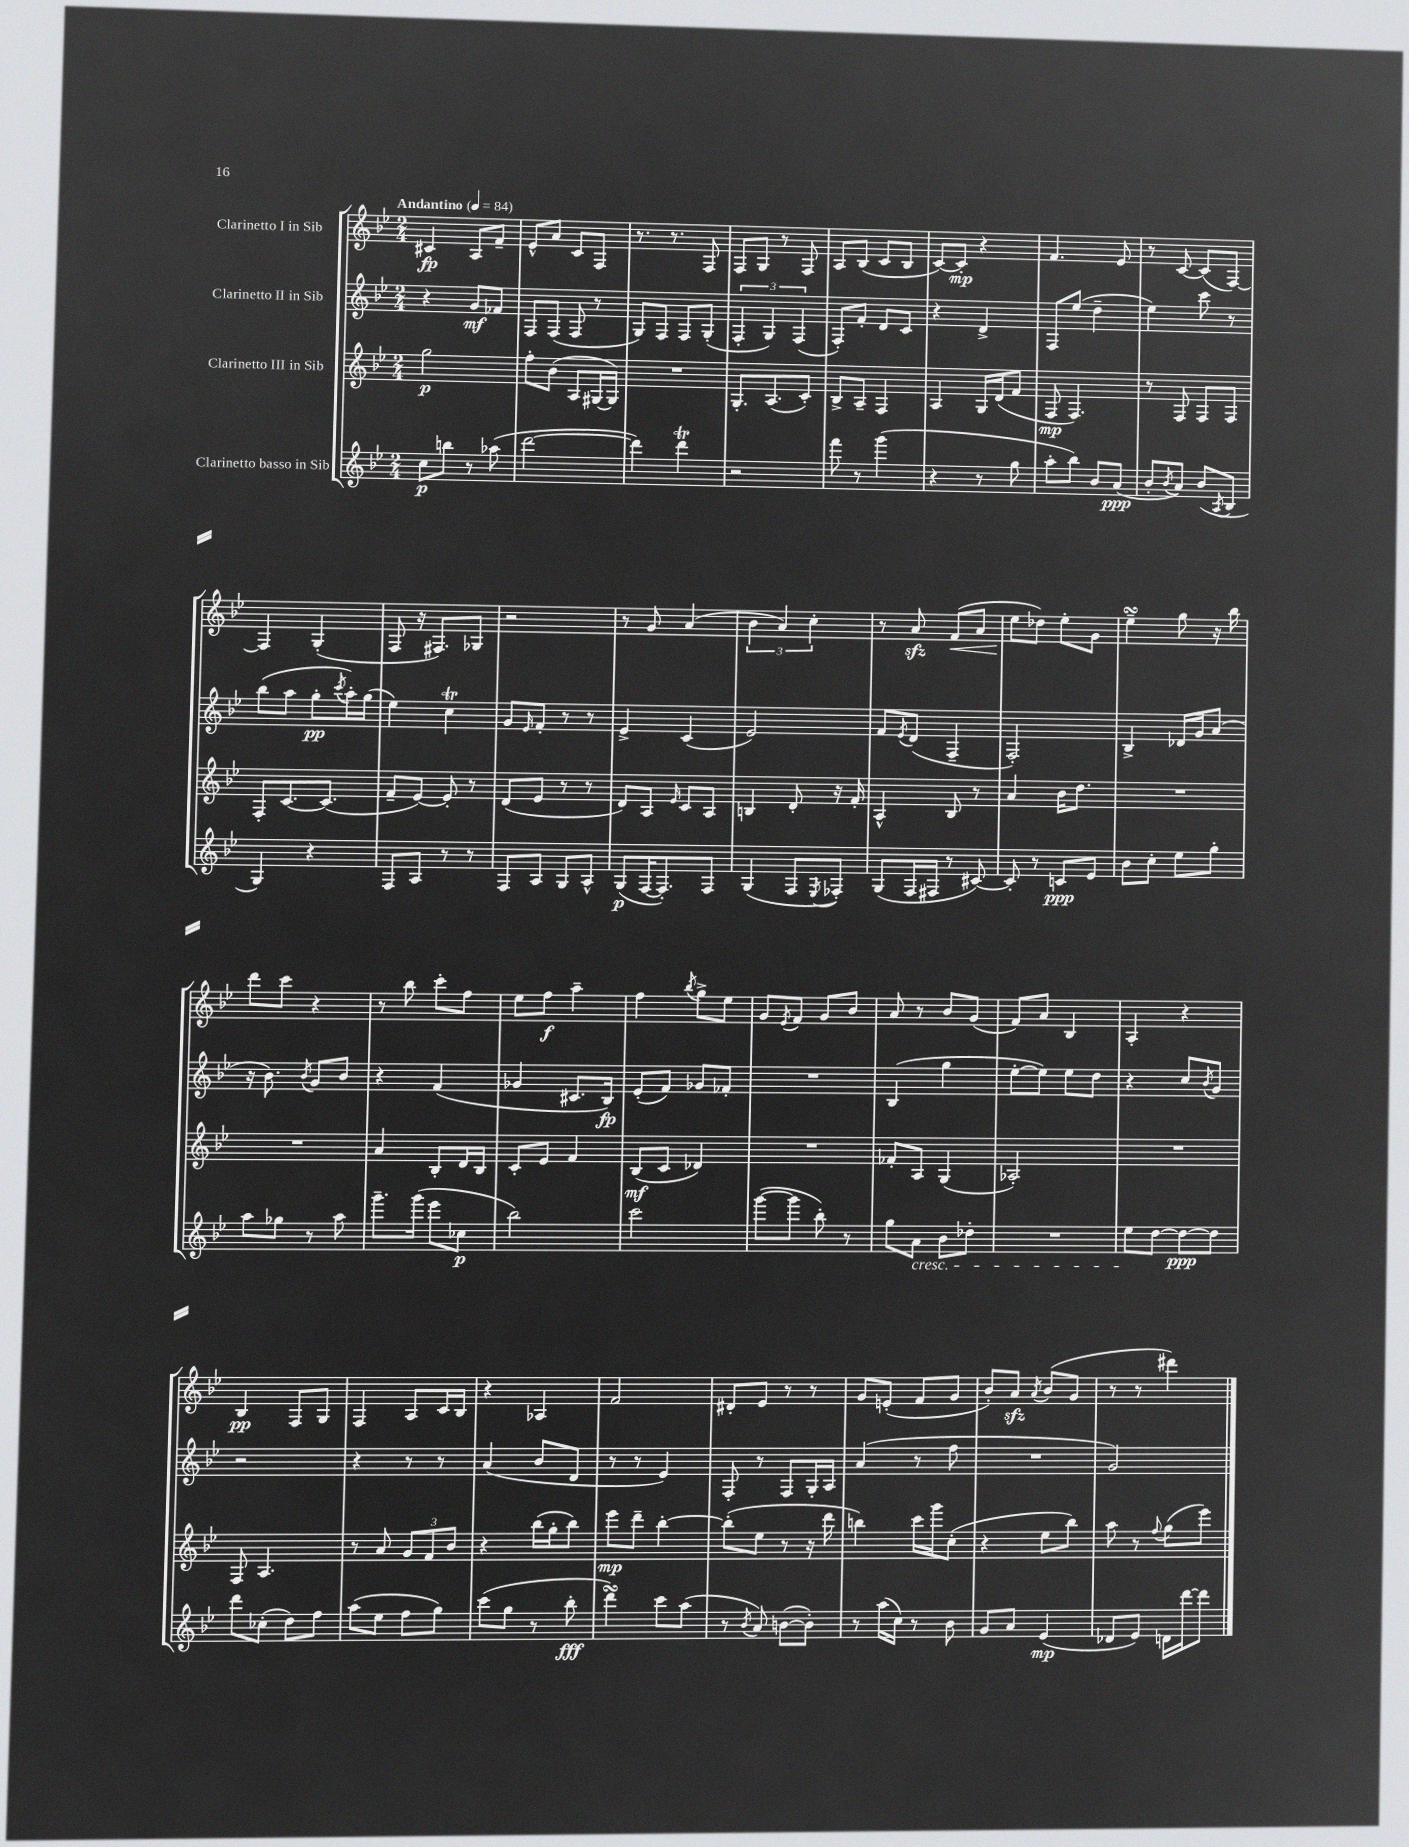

**kern	**dynam	**kern	**dynam	**kern	**dynam	**kern	**dynam
*part4	*part4	*part3	*part3	*part2	*part2	*part1	*part1
*staff4	*staff4	*staff3	*staff3	*staff2	*staff2	*staff1	*staff1
*I"Clarinetto basso in Sib	*	*I"Clarinetto III in Sib	*	*I"Clarinetto II in Sib	*	*I"Clarinetto I in Sib	*
*clefG2	*	*clefG2	*	*clefG2	*	*clefG2	*
*k[b-e-]	*	*k[b-e-]	*	*k[b-e-]	*	*k[b-e-]	*
*M2/4	*	*M2/4	*	*M2/4	*	*M2/4	*
*MM84	*	*MM84	*	*MM84	*	*MM84	*
=1	=1	=1	=1	=1	=1	=1	=1
!	!	!	!	!	!	!LO:TX:a:B:t=Andantino	!
8cc\L	p	2gg\	p	4r	.	4c#X/	fp
8bbn\J	.	.	.	.	.	.	.
8r	.	.	.	8g/L	mf	8A/L	.
(8aa-X\	.	.	.	8f-X/J	.	8f~/J	.
=2	=2	=2	=2	=2	=2	=2	=2
[2ddd\	.	8ff'\L	.	8F/L	.	8e-^^/L	.
.	.	(8b-\J	.	(8F/J	.	8a/J	.
.	.	8A/L	.	8F/	.	8c/L	.
.	.	[16G#X/L	.	8r	.	8F/J	.
.	.	16G#/JJ])	.	.	.	.	.
=3	=3	=3	=3	=3	=3	=3	=3
4ddd\])	.	2r	.	8G/L)	.	8.r	.
.	.	.	.	8F/J	.	.	.
.	.	.	.	.	.	8.r	.
4dddt\	.	.	.	8F/L	.	.	.
.	.	.	.	(8G'/J	.	8F/	.
=4	=4	=4	=4	=4	=4	=4	=4
2r	.	8.G'/L	.	6F'/	.	8F/L	.
.	.	.	.	.	.	8G/J	.
.	.	.	.	6G/)	.	.	.
.	.	(8.A/	.	.	.	.	.
.	.	.	.	.	.	8r	.
.	.	.	.	(6F/	.	.	.
.	.	8c'/J)	.	.	.	8F/	.
=5	=5	=5	=5	=5	=5	=5	=5
8fff\	.	8B-^/L	.	8F'/L)	.	8A/L	.
8r	.	8A~/J	.	8f'/J	.	(8B-/J	.
(4ggg\	.	4F/	.	8d/L	.	8c/L	.
.	.	.	.	8c/J	.	8B-/J	.
=6	=6	=6	=6	=6	=6	=6	=6
4r	.	4A/	.	4r	.	[8c/L)	.
.	.	.	.	.	.	8c'/J]	mp
8r	.	16G/LL	.	4d^/	.	4r	.
.	.	(16d/J	.	.	.	.	.
8gg\	.	8f/J	.	.	.	.	.
=7	=7	=7	=7	=7	=7	=7	=7
8aa'\L	.	8F/	mp	8F/L	.	4.f/	.
8bb-\J)	.	4.F/)	.	(8ee-/J	.	.	.
8b-/L	.	.	.	4dd~\	.	.	.
(8a/J	ppp	.	.	.	.	8e-/	.
=8	=8	=8	=8	=8	=8	=8	=8
8b-'/L	.	8r	.	4ee-\)	.	8r	.
8qb-/	.	.	.	.	.	.	.
8a/J)	.	8F/	.	.	.	[8c/	.
(8b-/L	.	8F/L	.	8ccc\	.	(8c/L]	.
8qA/	.	.	.	.	.	.	.
8B-/J	.	8F/J	.	8r	.	[8F/J)	.
!!LO:LB:g=z
=9	=9	=9	=9	=9	=9	=9	=9
4G/)	.	8F'/L	.	(8bb-\L	.	4F/]	.
.	.	[8.c/	.	8aa\J	.	.	.
4r	.	.	.	8gg'\L	pp	(4G'/	.
.	.	(8.c/J]	.	.	.	.	.
.	.	.	.	8qccc/	.	.	.
.	.	.	.	16aa'\L)	.	.	.
.	.	.	.	(16gg\JJ	.	.	.
=10	=10	=10	=10	=10	=10	=10	=10
8F/L	.	8f~/L	.	4ee-\)	.	8F/	.
8A/J	.	[8e-/J)	.	.	.	16r	.
.	.	.	.	.	.	8.F#X/L)	.
8r	.	8e-'/]	.	4ccT\	.	.	.
8r	.	8r	.	.	.	8G-X/J	.
=11	=11	=11	=11	=11	=11	=11	=11
8F/L	.	(8d/L	.	8g/L	.	2r	.
.	.	.	.	16qqe-/	.	.	.
8A/J	.	8e-/J	.	8f'/J	.	.	.
8G/L	.	8r	.	8r	.	.	.
8A^^/J	.	8r	.	8r	.	.	.
=12	=12	=12	=12	=12	=12	=12	=12
(8G/L	p	8d/L)	.	4e-^/	.	8r	.
[16F/K	.	8A/J	.	.	.	8g/	.
8.F'/])	.	.	.	.	.	.	.
.	.	16qqe-/	.	.	.	.	.
.	.	8c/L	.	(4c/	.	(4a/	.
8F/J	.	8A/J	.	.	.	.	.
=13	=13	=13	=13	=13	=13	=13	=13
(4G/	.	4Bn/	.	2e-/)	.	6b-\	.
.	.	.	.	.	.	6a/)	.
8F/L	.	8d'/	.	.	.	.	.
.	.	.	.	.	.	6cc'\	.
8qE-/	.	.	.	.	.	.	.
8F-X'/J)	.	16r	.	.	.	.	.
.	.	16f'/	.	.	.	.	.
=14	=14	=14	=14	=14	=14	=14	=14
(8G/L	.	4A^^/	.	8f/L	.	8r	.
.	.	.	.	8qe-/	.	.	.
16F/L	.	.	.	(8d/J	.	8azz/	.
16F#X/JJ	.	.	.	.	.	.	.
!	!	!	!	!	!	!	!LO:HP:b
8r	.	8B-/	.	4F~/	.	(8f/L	<
[8c#X/)	.	8r	.	.	.	8a/J	.
=15	=15	=15	=15	=15	=15	=15	=15
8c#'/]	.	4a/	.	2F'/)	.	8ee-\L	.
8r	.	.	.	.	.	8dd-X\J)	[
8cn/L	ppp	16b-\KL	.	.	.	8ee-'\L	.
.	.	8.dd\J	.	.	.	.	.
8e-/J	.	.	.	.	.	8g\J	.
=16	=16	=16	=16	=16	=16	=16	=16
8b-\L	.	2r	.	4B-^/	.	4ee-sSSs~\	.
8cc'\J	.	.	.	.	.	.	.
8ee-\L	.	.	.	16d-X/LL	.	8gg\	.
.	.	.	.	16g/J	.	.	.
8gg'\J	.	.	.	(8a/J	.	16r	.
.	.	.	.	.	.	16bb-\	.
!!LO:LB:g=z
=17	=17	=17	=17	=17	=17	=17	=17
8aa\L	.	2r	.	16r	.	8ddd\L	.
.	.	.	.	8.b-\)	.	.	.
8gg-X\J	.	.	.	.	.	8ccc\J	.
.	.	.	.	8qb-/	.	.	.
8r	.	.	.	8g/L	.	4r	.
8aa\	.	.	.	8b-/J	.	.	.
=18	=18	=18	=18	=18	=18	=18	=18
8.ggg~\L	.	4a/	.	4r	.	8r	.
.	.	.	.	.	.	8bb-\	.
(16ggg\Jk	.	.	.	.	.	.	.
8eee-\L	.	8B-'/L	.	(4f/	.	8ccc'\L	.
8cc-X\J	p	16d/L	.	.	.	8ff\J	.
.	.	16B-/JJ	.	.	.	.	.
=19	=19	=19	=19	=19	=19	=19	=19
2bb-\)	.	8c'/L	.	4g-X/	.	8ee-\L	.
.	.	8e-/J	.	.	.	8ff\J	f
.	.	4f/	.	8.c#X/L	.	4aa~\	.
.	.	.	.	16B-/Jk)	fp	.	.
=20	=20	=20	=20	=20	=20	=20	=20
2ccc\	.	(8B-/L	mf	(8e-'/L	.	4ff\	.
.	.	8c/J	.	8f/J)	.	.	.
.	.	.	.	.	.	8qbb-/	.
.	.	4d-X/)	.	8g-X/L	.	8gg^\L	.
.	.	.	.	8f-X'/J	.	8ee-\J	.
=21	=21	=21	=21	=21	=21	=21	=21
([8ggg\L	.	2r	.	2r	.	8g/L	.
.	.	.	.	.	.	8qe-/	.
8ggg\J]	.	.	.	.	.	8f/J	.
8bb-'\)	.	.	.	.	.	8g/L	.
8r	.	.	.	.	.	8b-/J	.
=22	=22	=22	=22	=22	=22	=22	=22
8gg\L	.	8f-X'/L	.	(4B-/	.	8a/	.
!LO:TX:b:i:t=cresc.	!	!	!	!	!	!	!
8a\J	.	8A/J	.	.	.	8r	.
8b-\L	.	(4G/	.	4gg\	.	8b-/L	.
8dd-X'\J	.	.	.	.	.	(8g/J	.
=23	=23	=23	=23	=23	=23	=23	=23
2r	.	2A-X'/)	.	[8ee-'\L	.	8f/L)	.
.	.	.	.	8ee-\J])	.	8a/J	.
.	.	.	.	8ee-\L	.	4B-/	.
.	.	.	.	8dd\J	.	.	.
=24	=24	=24	=24	=24	=24	=24	=24
8ee-\L	.	2r	.	4r	.	4A'/	.
[8dd\J	.	.	.	.	.	.	.
8dd\L_	ppp	.	.	8cc/L	.	4r	.
.	.	.	.	8qb-/	.	.	.
8dd\J]	.	.	.	8g/J	.	.	.
!!LO:LB:g=z
=25	=25	=25	=25	=25	=25	=25	=25
8ddd\L	.	8F/	.	2r	.	4B-/	pp
(8cc-X'\J	.	4.A/	.	.	.	.	.
8dd\L)	.	.	.	.	.	8F/L	.
8ff\J	.	.	.	.	.	8G/J	.
=26	=26	=26	=26	=26	=26	=26	=26
(8aa\L	.	8r	.	4r	.	4F/	.
8ee-\J	.	8a/	.	.	.	.	.
8ff\L	.	12g/L	.	8r	.	8A/L	.
.	.	12f/	.	.	.	.	.
8gg\J)	.	.	.	8r	.	16c/L	.
.	.	12b-/J	.	.	.	.	.
.	.	.	.	.	.	16B-/JJ	.
=27	=27	=27	=27	=27	=27	=27	=27
(8ccc\L	.	4r	.	(4a/	.	4r	.
8gg\J	.	.	.	.	.	.	.
8r	.	(16bb-\LL	.	8b-/L	.	4A-X/	.
.	.	16gg'\J	.	.	.	.	.
8bb-'\	fff	8bb-\J)	.	8d/J	.	.	.
=28	=28	=28	=28	=28	=28	=28	=28
4dddsSsS\)	.	8eee-\L	mp	8r	.	2f/	.
.	.	8ddd~\J	.	8r	.	.	.
8ccc\L	.	[4bb-'\	.	4e-/)	.	.	.
(8aa\J	.	.	.	.	.	.	.
=29	=29	=29	=29	=29	=29	=29	=29
8r	.	(8bb-'\L]	.	8F'/	.	8d#X'/L	.
8qb-/	.	.	.	.	.	.	.
8a/)	.	8ee-\J	.	8r	.	8e-/J	.
([8bn\L	.	8r	.	8F/L	.	8r	.
8b'\J])	.	16r	.	16G'/L	.	8r	.
.	.	16ddd\	.	16A/JJ	.	.	.
=30	=30	=30	=30	=30	=30	=30	=30
8r	.	4bbn\)	.	(4a/	.	8g/L	.
(16aa\LL	.	.	.	.	.	(8en'/J	.
16cc\JJ)	.	.	.	.	.	.	.
8r	.	16ccc\LL	.	8r	.	8f/L	.
.	.	16ggg\J	.	.	.	.	.
8b-\	.	(8cc'\J	.	8ff\	.	8g/J	.
=31	=31	=31	=31	=31	=31	=31	=31
8g/L	.	4r	.	2r	.	8b-'/L)	.
8a/J	.	.	.	.	.	8azz/J	.
.	.	.	.	.	.	8qa/	.
(4e-/	mp	8ee-\L	.	.	.	(8b-/L	.
.	.	8bb-\J)	.	.	.	8g/J	.
=32	=32	=32	=32	=32	=32	=32	=32
8d-X/L	.	8aa\	.	2g/)	.	8r	.
8e-/J)	.	8r	.	.	.	8r	.
.	.	8qqff/	.	.	.	.	.
16dn\LL	.	(8gg\L	.	.	.	4ddd#X\)	.
[16ddd\J	.	.	.	.	.	.	.
8ddd\J]	.	8eee-\J)	.	.	.	.	.
==	==	==	==	==	==	==	==
*-	*-	*-	*-	*-	*-	*-	*-
